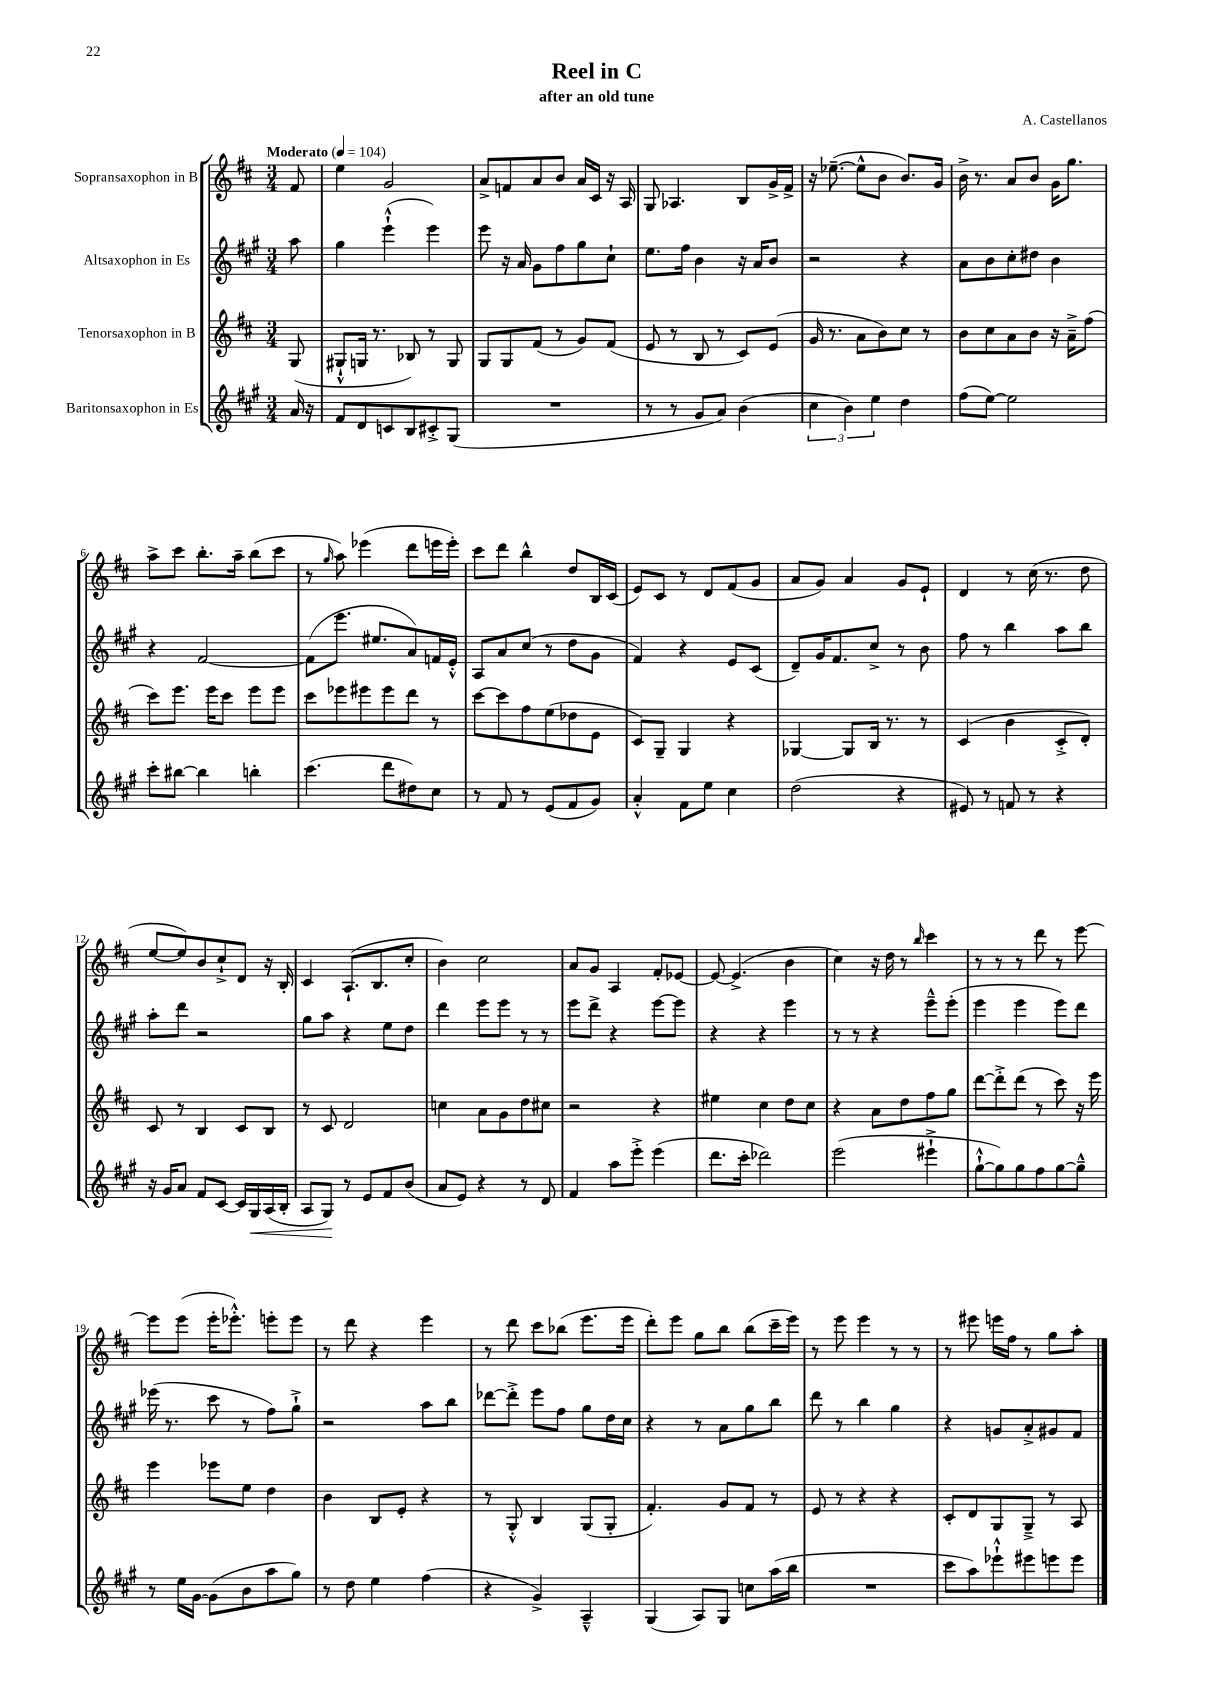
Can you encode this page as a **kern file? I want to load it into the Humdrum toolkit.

**kern	**kern	**kern	**kern
*staff4	*staff3	*staff2	*staff1
*clefG2	*clefG2	*clefG2	*clefG2
*k[f#c#g#]	*k[f#c#]	*k[f#c#g#]	*k[f#c#]
*M3/4	*M3/4	*M3/4	*M3/4
*MM104	*MM104	*MM104	*MM104
16a	(8G	8aa	8f#
16r	.	.	.
=	=	=	=
8f#	8G#`^^	4gg#	4ee
8d	16G	.	.
.	8.r	.	.
8c	.	(4eee`^^	2g
8B	8B-)	.	.
8c#'^	8r	4eee)	.
(8G#	8G	.	.
=	=	=	=
2.r	8G	8eee	8a^
.	8G	16r	8f
.	.	16a	.
.	(8f#	8g#	8a
.	8r	8ff#	8b
.	8g)	8gg#	16a
.	.	.	16c#
.	(8f#	8cc#`	16r
.	.	.	16A
=	=	=	=
8r	8e	8.ee	8G
8r	8r	.	4.A-
.	.	16ff#	.
8g#	8B	4b	.
8a)	8r	.	.
(4b	8c#)	16r	8B
.	.	16a	.
.	(8e	8b	16g^
.	.	.	16f#^
=	=	=	=
6cc#	16g	2r	16r
.	8.r	.	([8.ee-~
6b)	.	.	.
.	8a	.	8ee-^^]
6ee	.	.	.
.	8b)	.	8b
4dd	8cc#	4r	8.b)
.	8r	.	.
.	.	.	16g
=	=	=	=
(8ff#	8b	8a	16b^
.	.	.	8.r
[8ee)	8cc#	8b	.
2ee]	8a	8cc#'	8a
.	8b	8dd#	8b
.	16r	4b	16g
.	16a~^	.	8.gg
.	(8ff#	.	.
=	=	=	=
8ccc#'	8ccc#)	4r	8aa^
[8bb#	8.eee	.	8ccc#
4bb#]	.	[2f#	8.bb'
.	16eee	.	.
.	8ccc#	.	.
.	.	.	16aa~
4bb'	8eee	.	(8bb
.	8eee	.	8ccc#
=	=	=	=
(4.ccc#	8ccc#	(8f#]	8r
.	.	.	16qqgg
.	8eee-	8.eee	8aa)
.	8eee#	.	(4eee-
.	.	8.ee#	.
8ddd	8eee#	.	.
8dd#)	8ddd	8a)	8ddd
8cc#	8r	16f	16eee
.	.	16e'^^	16eee')
=	=	=	=
8r	[8ccc#	8A	8ccc#
8f#	8ccc#]	8a	8ddd
8r	8ff#	(8cc#	4bb^^
(8e	(8ee	8r	.
8f#	8dd-	8dd	8dd
8g#)	8e	8g#	16B
.	.	.	(16c#
=	=	=	=
4a'^^	8c#)	4f#)	8e)
.	8G~	.	8c#
8f#	4G	4r	8r
8ee	.	.	8d
4cc#	4r	8e	(8f#
.	.	(8c#	8g
=	=	=	=
(2dd	[4G-	8d~)	8a
.	.	16g#	8g)
.	.	8.f#	.
.	8G-]	.	4a
.	16B	8cc#^	.
.	8.r	.	.
4r	.	8r	8g
.	8r	8b	8e`
=	=	=	=
8e#)	(4c#	8ff#	4d
8r	.	8r	.
8f	4b	4bb	8r
8r	.	.	(16cc#
.	.	.	8.r
4r	8c#'^	8aa	.
.	8d')	8bb	8dd
=	=	=	=
16r	8c#	8aa'	[8ee
16g#	.	.	.
8a	8r	8ddd	8ee])
8f#	4B	2r	8b
[8c#	.	.	8cc#`^
16c#]	8c#	.	8d
16G#	.	.	.
(16A	8B	.	16r
16B'	.	.	16B'
=	=	=	=
8A	8r	8gg#	4c#
8G#)	8c#	8aa	.
8r	2d	4r	(8.A`
8e	.	.	.
.	.	.	8.B
8f#	.	8ee	.
(8b	.	8dd	8cc#'
=	=	=	=
8a	4cc	4ddd	4b)
8e)	.	.	.
4r	8a	8eee	2cc#
.	8g	8eee	.
8r	8dd	8r	.
8d	8cc#	8r	.
=	=	=	=
4f#	2r	8eee	8a
.	.	8ddd^	8g
8aa	.	4r	4A
8eee'^	.	.	.
(4eee	4r	[8eee	8f#'
.	.	8eee]	[8e-
=	=	=	=
8.ddd	4ee#	4r	8e-_
.	.	.	(4.e-^]
16ccc#'	.	.	.
2ddd-)	4cc#	4r	.
.	8dd	4eee	4b
.	8cc#	.	.
=	=	=	=
(2eee	4r	8r	4cc#)
.	.	8r	.
.	8a	4r	16r
.	.	.	16dd
.	8dd	.	8r
.	.	.	16qqbb
4eee#`^	8ff#	8eee~^^	4ccc#
.	8gg	(8eee'	.
=	=	=	=
[8gg#`^^	[8ddd	4eee	8r
8gg#])	8ddd'^]	.	8r
8gg#	(8ddd	4eee	8r
8ff#	8r	.	8ddd
[8gg#	8ccc#)	8eee)	8r
8gg#~^^]	16r	8ddd	[8eee
.	16eee	.	.
=	=	=	=
8r	4eee	(16eee-	8eee]
.	.	8.r	.
16ee	.	.	(8eee
[16g#	.	.	.
(8g#]	8eee-	8ccc#	16eee'
.	.	.	8.eee-'^^)
8b	8ee	8r	.
8aa	4dd	8ff#)	8eee'
8gg#)	.	8gg#`^	8eee
=	=	=	=
8r	4b	2r	8r
8dd	.	.	8ddd
4ee	8B	.	4r
.	8e'	.	.
(4ff#	4r	8aa	4eee
.	.	8bb	.
=	=	=	=
4r	8r	[8ddd-	8r
.	8G'^^	8ddd-'^]	8ddd
4g#^)	4B	8eee	8ccc#
.	.	8ff#	(8bb-
4A~^^	(8G	8gg#	8.eee
.	8G'	16dd	.
.	.	16cc#	16eee
=	=	=	=
(4G#	4.f#')	4r	8ddd')
.	.	.	8eee
8A)	.	8r	8gg
8G#	8g	8a	8bb
8cc	8f#	8gg#	(8bb
(16aa	8r	8bb	16ccc#~
16bb	.	.	16eee)
=	=	=	=
2.r	8e	8ddd	8r
.	8r	8r	8eee
.	4r	4bb	4eee
.	4r	4gg#	8r
.	.	.	8r
=	=	=	=
8ccc#	8c#'	4r	8r
8aa)	8d	.	8eee#
8eee-`^^	8G	8g	16eee
.	.	.	16ff#
8eee#	8G~^	8a'^	8r
8eee	8r	8g#	8gg
8eee	8A	8f#	8aa'
==	==	==	==
*-	*-	*-	*-
